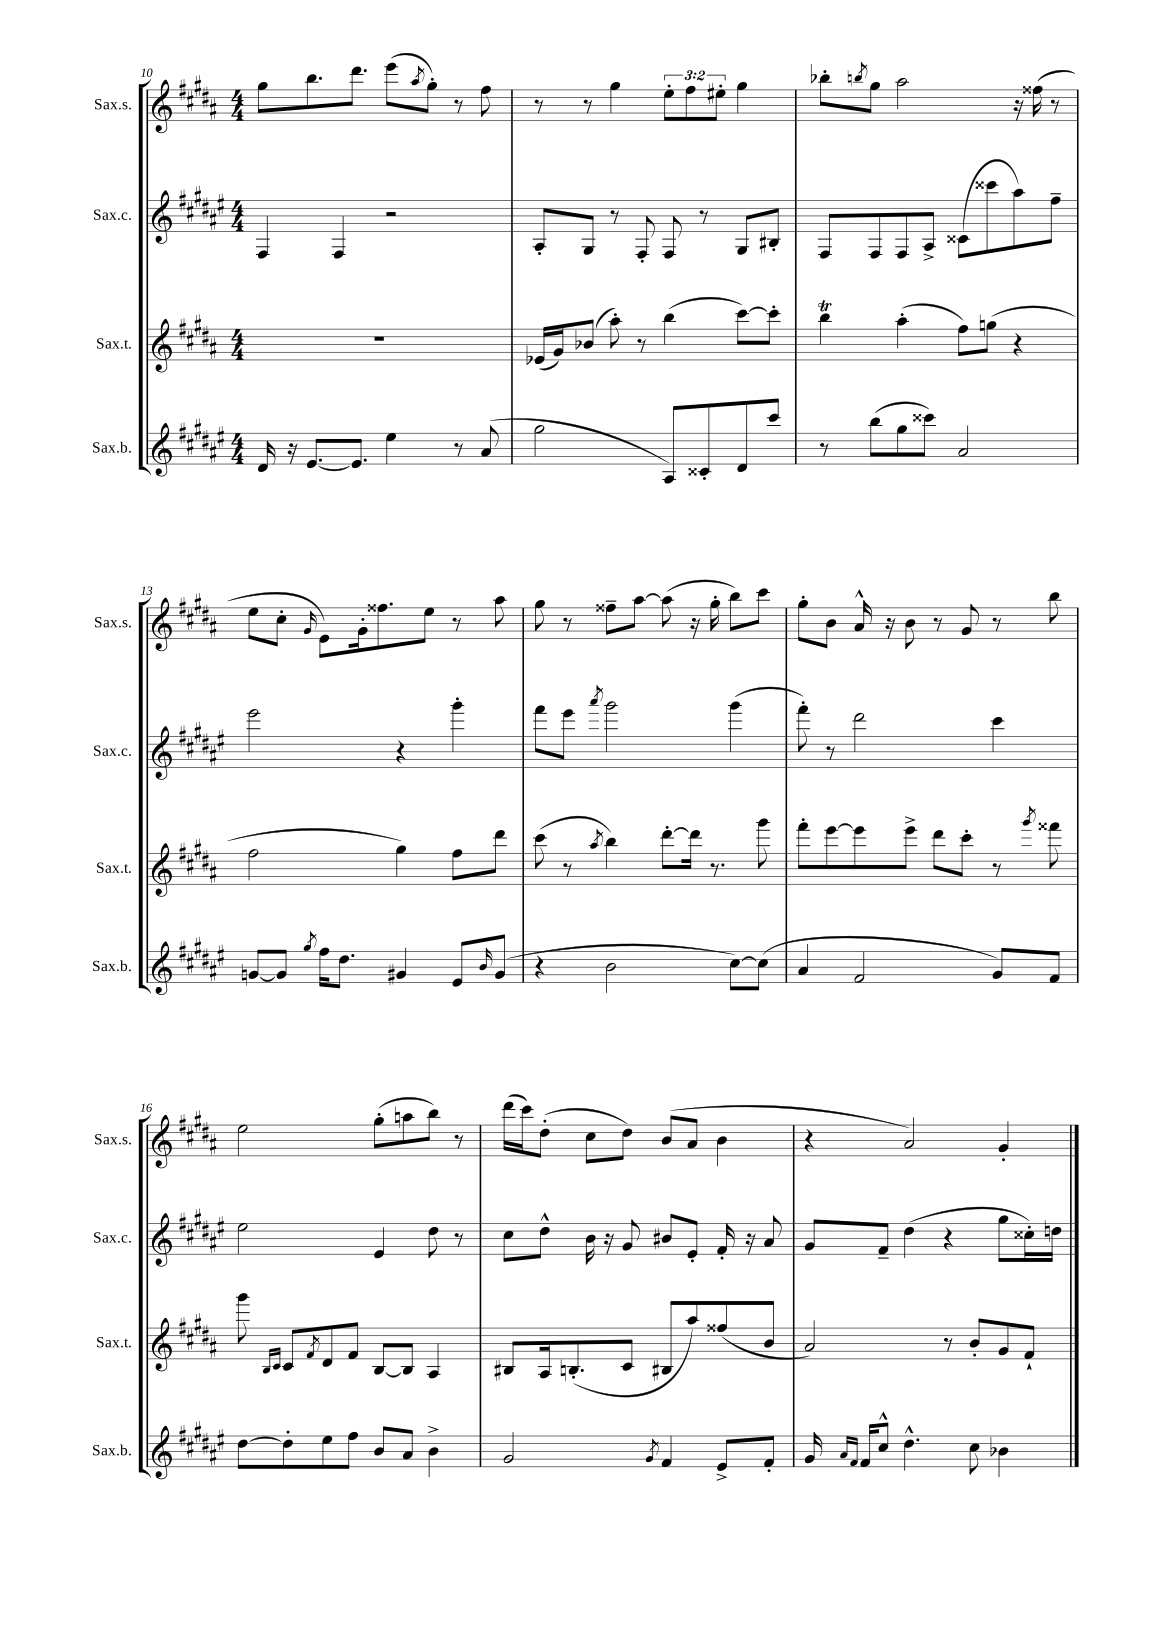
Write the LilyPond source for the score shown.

<<
\new StaffGroup <<
\new Staff = "s0" \with { instrumentName = "Sax.s." shortInstrumentName = "Sax.s." } {
    \clef treble \key b \major \numericTimeSignature \time 4/4 \override Staff.TupletNumber.text = #tuplet-number::calc-fraction-text
    gis''8 b''8. dis'''8. e'''8( \acciaccatura { ais''8 } gis''8-.) r8 fis''8 |
    r8 r8 gis''4 \tuplet 3/2 { e''8-. fis''8 eis''8-. } gis''4 |
    bes''8-. \acciaccatura { b''8 } gis''8 ais''2 r16 fisis''16( r8 |
    e''8 cis''8-. \grace { gis'16 } e'8) gis'16-. fisis''8. e''8 r8 ais''8 |
    gis''8 r8 fisis''8-- ais''8~ ais''8( r16 gis''16-. b''8) cis'''8 |
    gis''8-. b'8 ais'16-^ r16 b'8 r8 gis'8 r8 b''8 |
    e''2 gis''8-.( a''8 b''8) r8 |
    dis'''16( cis'''16) dis''8-.( cis''8 dis''8) b'8( ais'8 b'4 |
    r4 ais'2) gis'4-. \bar "|." |
}
\new Staff = "s1" \with { instrumentName = "Sax.c." shortInstrumentName = "Sax.c." } {
    \clef treble \key fis \major \numericTimeSignature \time 4/4
    fis4 fis4 r2 |
    ais8-. gis8 r8 fis8-. fis8 r8 gis8 bis8-. |
    fis8 fis8 fis8 ais8-> cisis'8( cisis'''8 ais''8) fis''8-- |
    eis'''2 r4 gis'''4-. |
    fis'''8 eis'''8 \acciaccatura { ais'''8 } gis'''2 gis'''4( |
    fis'''8-.) r8 dis'''2 cis'''4 |
    eis''2 eis'4 dis''8 r8 |
    cis''8 dis''8-^ b'16 r16 gis'8 bis'8 eis'8-. fis'16-. r16 ais'8 |
    gis'8 fis'8-- dis''4( r4 gis''8 cisis''16-.) d''16 \bar "|." |
}
\new Staff = "s2" \with { instrumentName = "Sax.t." shortInstrumentName = "Sax.t." } {
    \clef treble \key b \major \numericTimeSignature \time 4/4
    R1 |
    ees'16( gis'16) bes'8( ais''8-.) r8 b''4( cis'''8~) cis'''8-. |
    b''4\trill ais''4-.( fis''8) g''8( r4 |
    fis''2 gis''4) fis''8 dis'''8 |
    cis'''8( r8 \acciaccatura { ais''8 } b''4) dis'''8~-. dis'''16 r8. gis'''8 |
    fis'''8-. e'''8~ e'''8 e'''8-> dis'''8 cis'''8-. r8 \acciaccatura { gis'''8 } fisis'''8 |
    gis'''8 \grace { b16 cis'16 } cis'8 \acciaccatura { fis'8 } dis'8 fis'8 b8~ b8 ais4 |
    bis8 ais16 b8.-.( cis'8 bis8 ais''8) fisis''8( b'8 |
    ais'2) r8 b'8-. gis'8 fis'8-! \bar "|." |
}
\new Staff = "s3" \with { instrumentName = "Sax.b." shortInstrumentName = "Sax.b." } {
    \clef treble \key fis \major \numericTimeSignature \time 4/4
    dis'16 r16 eis'8.~ eis'8. eis''4 r8 ais'8( |
    gis''2 ais8) cisis'8-. dis'8 cis'''8 |
    r8 b''8( gis''8 cisis'''8) ais'2 |
    g'8~ g'8 \acciaccatura { gis''8 } fis''16 dis''8. gis'4 eis'8 \grace { b'16 } gis'8( |
    r4 b'2 cis''8~) cis''8( |
    ais'4 fis'2 gis'8) fis'8 |
    dis''8~ dis''8-. eis''8 fis''8 b'8 ais'8 b'4-> |
    gis'2 \acciaccatura { gis'8 } fis'4 eis'8-> fis'8-. |
    gis'16 \grace { ais'16 fis'16 } fis'16 cis''8-^ dis''4.-^ cis''8 bes'4 \bar "|." |
}
>>
>>
\layout { \context { \Score currentBarNumber = #10 } }
